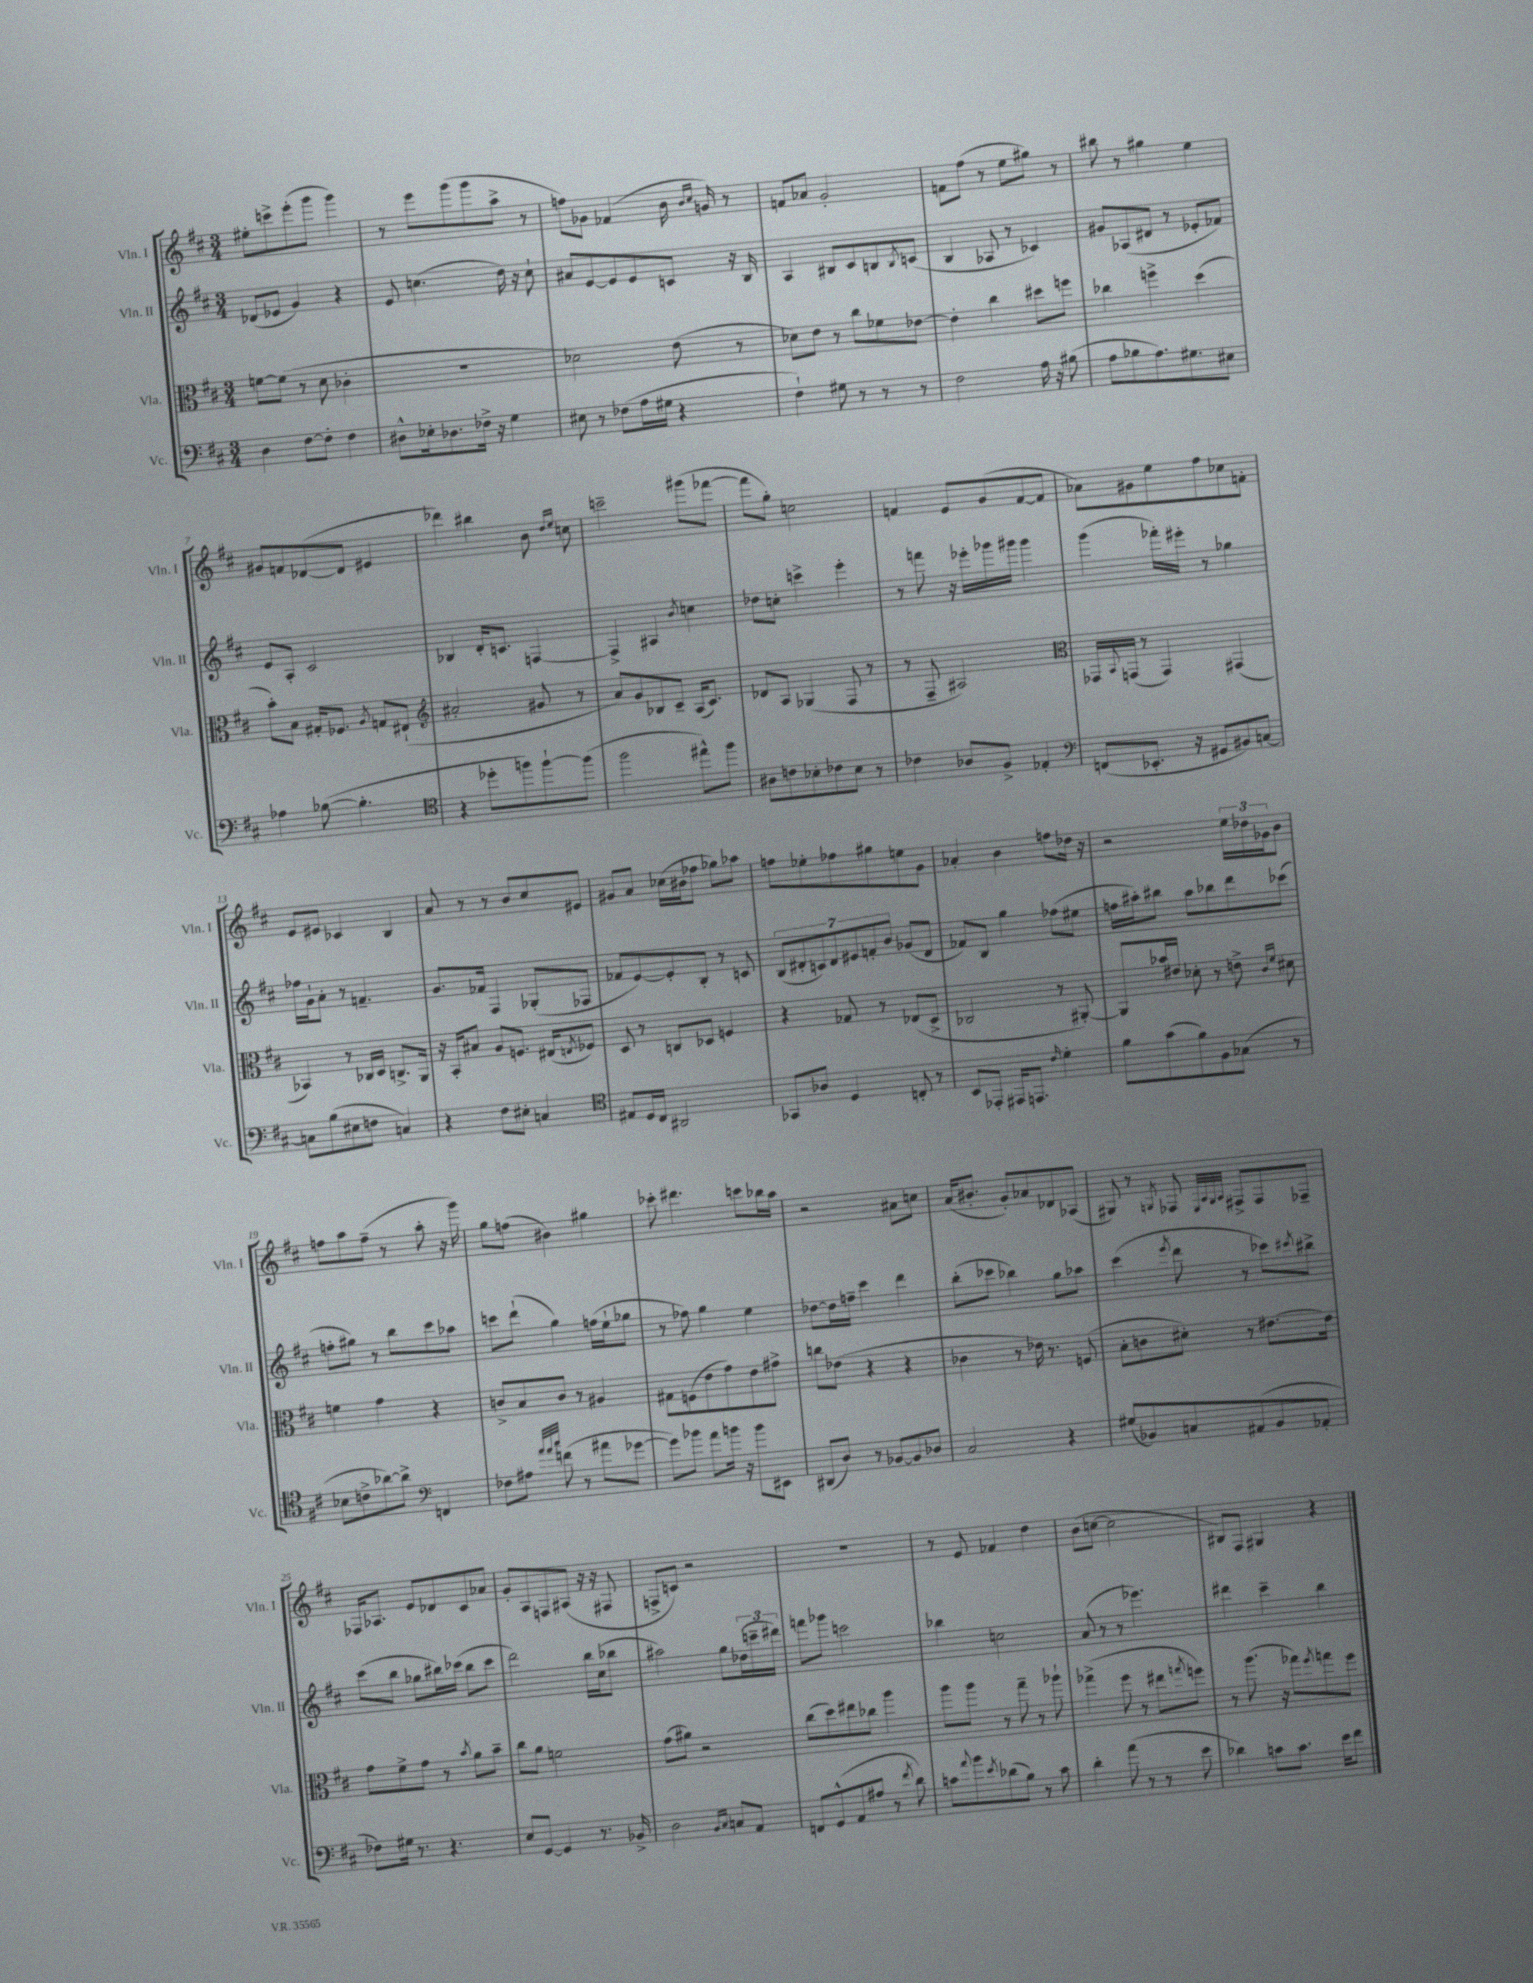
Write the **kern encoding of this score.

**kern	**kern	**kern	**kern
*part4	*part3	*part2	*part1
*staff4	*staff3	*staff2	*staff1
*I"Vc.	*I"Vla.	*I"Vln. II	*I"Vln. I
*I'Vc.	*I'Vla.	*I'Vln. II	*I'Vln. I
*clefF4	*clefC3	*clefG2	*clefG2
*k[f#c#]	*k[f#c#]	*k[f#c#]	*k[f#c#]
*M3/4	*M3/4	*M3/4	*M3/4
=1	=1	=1	=1
4D\	[8fn\L	(8d-X/L	8ee#X'\L
.	(8f\J]	8e-X/J	8cccn^\
[8F#\L	8r	4g/)	(8eee'\
8F#'\J]	8d\	.	8ggg\J
4F#\	4c-X'\	4r	4ggg\)
=2	=2	=2	=2
8D#X^^\L	2.r	8e/	8r
16E-X'\k	.	(4.ccn\	8eee\L
8.D-X\	.	.	.
.	.	.	(8ggg\
16F-X^\Jk	.	.	8ggg\
16r	.	.	.
4G\	.	16dd\)	8aa^\J
.	.	16r	.
.	.	8cc`\	8r
=3	=3	=3	=3
8E#X\	2d-X\)	8a#X/L	8ffn\L)
8r	.	[8e/	8g-X\J
(8F-X\L	.	8e/]	(4f-X/
16A\L	.	8e/	.
16G#X\JJ	.	.	.
4r	(8e\	8cn/J	16b\
.	.	.	16qqb/LL
.	.	.	16qqcc#/JJ
.	.	.	16gn/)
.	8r	16r	8r
.	.	16B/	.
=4	=4	=4	=4
4F#`\)	8d-X\L)	4A/	8fn/L
.	8e\J	.	8a-X/J
8G#X\	8r	8B#X/L	2g'/
8r	8cc#\L	8c#/	.
8r	8f-X\	8Bn/	.
.	.	8qB/	.
8r	[8e-X\J	(8cn/J	.
=5	=5	=5	=5
2F#\	4e-'\]	4B/	8fn\L
.	.	.	(8ff#\J
.	4cc#\	8A-X/	8r
.	.	8r	8ee\L
16A\	8dd#X\L	4c-X/)	8gg#X\J)
16r	.	.	.
(8B#X\	8ffn\J	.	8r
=6	=6	=6	=6
8A\L	4cc-X\	8g#X/L	8bb#X\
8B-X\	.	(8A-X/	8r
8.A\)	4ffn^\	8d#X/J	4gg#X\
.	.	8r	.
8.G#X\	.	.	.
.	(4dd\	8e-X'/L	4ee\
8E#X\J	.	8f-X/J)	.
!!LO:LB:g=z
=7	=7	=7	=7
4A-X\	8b'\L)	8e/L	8g#X/L
.	8B\J	8A'/J	8fn/
([8B-X\	16G#X'/KL	2c#/	([8d-X/
.	8.F-X/J	.	.
4.B-'\]	.	.	8d-/J]
.	8qA/	.	.
.	8Gn/L	.	4e#X/
.	(8E#X`/J	.	.
=8	=8	=8	=8
*clefC4	*clefG2	*	*
4r	2a#X'/	4B-X/	4ddd-X\)
8dd-X'\L	.	16d'/KL	4bb#X\
.	.	8.cn/J	.
8ffn\)	.	.	.
[8ff`\	8g#X/	[4Fn/	8b\
.	.	.	16qqdd/LL
.	.	.	16qqee/JJ
(8ff\J]	8r	.	8ccn\
=9	=9	=9	=9
2ff#\	8a/L)	4F^/]	2cccn~\
.	8g/	.	.
.	8B-X/	4A#X/	.
.	8c#~/J	.	.
.	.	8qb/	.
8ee#X^^\L)	(16A/KL	4ccn\	(8ggg#X\L
.	8.c#/J)	.	.
8ff#\J	.	.	[8fff-X\J
=10	=10	=10	=10
8A#X\L	8d-X/L	8dd-X\L	8fff-\L]
8cn\	8A/J	8ccn'\J	8gg'\J)
8B-X'\	(4G-X/	4cccn^\	2ccn\
8c-X\	.	.	.
8B-\J	8F#/	4eee'\	.
8r	8r	.	.
=11	=11	=11	=11
4c-X\	8r	8r	4fn/
.	8F#~/	8fffn\	.
8A-X/L	2A#X/)	16r	8e/L
.	.	16eee-X'\LL	.
8F#^/J	.	16ggg-X\	(8g/
.	.	16ggg#X\JJ	.
4E-X'/	.	4ggg#\	[8f/
.	.	.	8f/J]
=12	=12	=12	=12
*clefF4	*clefC3	*	*
(8FFn/L	16GG-X/LL	(4ggg\	8a-X\L)
.	8qqBB/	.	.
.	(16GGn/JJ	.	.
8.EE-X'/J	8r	.	8g#X\
.	4GG/)	16fff-X'\LL)	8ee\
16r	.	16eee#X'\JJ	.
8GG#X/L	.	8r	8ff#\
8BB#X/)	(4GG#X/	4gg-X\	8cc-X\
[8Cn/J	.	.	8fn'\J
!!LO:LB:g=z
=13	=13	=13	=13
8Cn\L]	4BB-X/)	16ff-X\LL	8e/L
.	.	16g`\J	.
(8B\	.	8a'\J	8e#X/J
8E#X\	8r	8r	4c-X/
8Fn\J	16C-X/LL	4.fn~/	.
.	16D/JJ	.	.
4Cn/)	8.Cn^/L	.	4B/
.	16AA/Jk	.	.
=14	=14	=14	=14
4r	16r	8.g/L	8a/
.	16BB'/KL	.	.
.	8B#X/J	.	8r
.	.	16f-X/Jk	.
8F#\L	8A/L	4F#/	8r
8E#X'\J	8.Fn/J	.	8b/L
4Cn/	.	(8G-X'/L	8cc#/
.	(16E#X/KL	.	.
.	8qEn/	.	.
.	8F-X/J)	8F-X/J	8e#X/J
=15	=15	=15	=15
*clefC4	*	*	*
8E#X/L	8D/	8f-X/L	8g#X/L
16D/L	8r	[8e/)	8a/J
16C#/JJ	.	.	.
2AA#X/	8Cn/L	8e'/]	(16cc-X\LL
.	.	.	16b#X\J
.	8D-X/J	8B'/J	8ff-X\J
.	4Fn/	8r	8gg-X\L)
.	.	8cn/	8aa-X\J
=16	=16	=16	=16
8GG-X/L	4r	(14B/L	8ffn\L
.	.	14d#X'/	.
8A-X/J	.	.	8ee-X'\
.	.	14cn/)	.
.	.	14d#/	.
4D/	8G-X/	.	8ff-X\
.	.	14e#X/	.
.	.	14fn'/	.
.	8r	.	8gg#X\
.	.	14b/J	.
8Cn'/	(8E-X/L	(8g-X/L	8een\
8r	8D^/J	8d#/J	8g\J
=17	=17	=17	=17
8BB/L	2C-X/	8f-X/L)	4a-X'/
8EE-X'/J	.	8B/J	.
16EE#X/KL	.	4gg\	4b\
8.EEn/J	.	.	.
16qqc#/	.	.	.
4d'\	8r	(8ff-X\L	8ffn\L
.	[8AA#X'/)	8ee#X\J	16dd-X\Jk
.	.	.	16r
=18	=18	=18	=18
8f#\L	8AA#/L]	16ffn\LL	2r
.	.	16aa#X'\J)	.
(8g\	16b-X/L	8bb#X\J	.
.	16e#X/JJ	.	.
8f#\)	8d-X'\	8aa#\L	.
8F#\	8r	8bb-X\	.
(8G-X\J	8en^\	8ddd\	24ee\LL
.	.	.	24dd-X\
.	.	.	24g-X\J
.	16qqc#/LL	.	.
.	16qqf#/JJ	.	.
8r	8d#X\	(8ccc-X\J	8b\J
!!LO:LB:g=z
=19	=19	=19	=19
8B-X\L	4fn\	8ffn'\L	8ffn\L
8cn^\	.	8gg#X\J)	8aa\
[8a-X\)	4g\	8r	(8ff~\J
8a-^\J]	.	8bb\L	8r
*clefF4	*	*	*
4FFn/	4r	8ccc#\	8aa'\
.	.	8aa-X\J	16r
.	.	.	16ggg\)
=20	=20	=20	=20
8F-X\L	8cn^/L	8cccn\L	8gg\L
8A#X\J	8B/	(8ddd`\J	(8ffn\J
32qqa/LLL	.	.	.
32qqa/	.	.	.
32qqcc#/JJJ	.	.	.
(8fn\	8c/J	4gg\)	4b#X\)
8r	8r	.	.
8a#X\L	4A#X/	(16ffn\LL	4gg#X\
.	.	16ee`\J	.
[8g-X\J	.	8gg-X\J	.
=21	=21	=21	=21
8g-\L])	8G#X\L	8r	8ccc-X'\
8b-X\J	(8Fn\	8ff-X\)	4.ddd#X\
8a\L	8e\	4gg\	.
16bn\Jk	8g\)	.	.
16r	.	.	.
8b\L	8e\	4ee\	8cccn\L
8EE#X\J	8g#X^\J	.	16bb-X\L
.	.	.	16aa\JJ
=22	=22	=22	=22
(8DD#X/L	8ccn\L	[8dd-X\L	2r
8D/J)	(8e-X\J	16dd-\L]	.
.	.	16ffn~\JJ	.
8r	4r	4ccc#\	.
[8BB-X/L	.	.	.
8BB-/]	4r	4ddd\	8a#X\L
8D-X/J	.	.	8ccn\J
=23	=23	=23	=23
2C#/	4c-X\	(8bb'\L	(16a/KL
.	.	.	8.b#X'/J
.	.	8ccc-X\J	.
.	8r	4bb-X\)	8g'/L)
.	16e-X\)	.	8a-X/
.	8.r	.	.
4r	.	8gg\L	8d-X/
.	(8Fn/	8aa-X\J	(8A-X/J
=24	=24	=24	=24
(8G#X/L	8B'\L	(4ccc#\	8G#X/)
8BB-X/)	8cn\	.	8r
.	.	8qeee/	8qGn/
8Cn/	8d#X'\J)	8ddd\	8F-X/
.	.	.	32qqE/LLL
.	.	.	32qqA/
.	.	.	32qqG/
.	.	.	32qqA/JJJ
(8AA#X/	8r	8r	8F#X^/L
8BB-/	[8.e#X\L	8ccc-X\L)	8F#/
.	.	8qccc#X/	.
8AA-X'/J	.	8bb#X^\J	8F-X~/J
.	16e#\Jk]	.	.
!!LO:LB:g=z
=25	=25	=25	=25
8F-X\L)	8g\L	(8ccc#\L	16F-X/KL
.	.	.	8.A-X/J
16G#X\Jk	8f#^\	8bb\J	.
8.r	.	.	.
.	8g\J	8gg-X\L	8e/L
4.r	8r	16bb#X\L)	8d-X/
.	.	(16ccc-X\JJ	.
.	8qb/	.	.
.	8a\L	8bb#\L	8c#/
.	8b~\J	8ccc-\J	8a-X/J
=26	=26	=26	=26
8E/L	8cc#\L	2ddd\)	8g'/L
[8GG/J	8a\J	.	8A/
4GG/]	2fn\	.	8Fn/
.	.	.	(8A#X/J
8.r	.	16bb\LL	16r
.	.	(16cc#\J	16r
.	.	8bb-X\J	8F#X/
16BB-X^/	.	.	.
=27	=27	=27	=27
2D\	(8g\L	2aa#X\)	8Fn^/L
.	8a#X\J)	.	8cn/J)
.	2r	.	2r
16qqBB/LL	.	.	.
16qqC#/JJ	.	.	.
8Cn/L	.	8gg\L	.
8AA/J	.	(24dd-X\L	.
.	.	24cccn~\	.
.	.	24ddd#X\JJ)	.
=28	=28	=28	=28
8FFn/L	(8cc#\L	8fffn\L	2.r
(8GG^^/	8dd\)	8ggg-X\J	.
8AA/	8ee#X\	2cccn\	.
8A#X/J	8cc-X\J	.	.
8r	4aa\	.	.
8qf#/	.	.	.
8d\)	.	.	.
=29	=29	=29	=29
8cn\L	8aa\L	4bb-X\	8r
8qqa/	.	.	.
8b\	8aa\J	.	8e/
8qe/	.	.	.
(8d-X\	8r	2ccn\	4f-X/
8B\J)	8gg~\	.	.
8r	8r	.	4dd\
8c\	8aa-X`\	.	.
=30	=30	=30	=30
4d'\	(4gg-X^\	(8a/	(8b\L
.	.	8r	[8ccn\J
(8a\	8ff#\	8r	2cc\]
8r	8r	4.eee-X\)	.
8r	8ee#X\L	.	.
.	8qggn/	.	.
8e\	8ffn\J)	.	.
=31	=31	=31	=31
4d-X\)	8r	4ddd#X\	8B#X/L)
.	(8.aa\	.	8F#/J
8cn\L	.	4ccc#~\	4G#X/
.	16r	.	.
8.c\J	8gg-X\L)	.	.
.	8qff#/	.	.
.	8ggn\	4bb\	4r
16e\KL	.	.	.
8f#\J	8ff#\J	.	.
==	==	==	==
*-	*-	*-	*-
